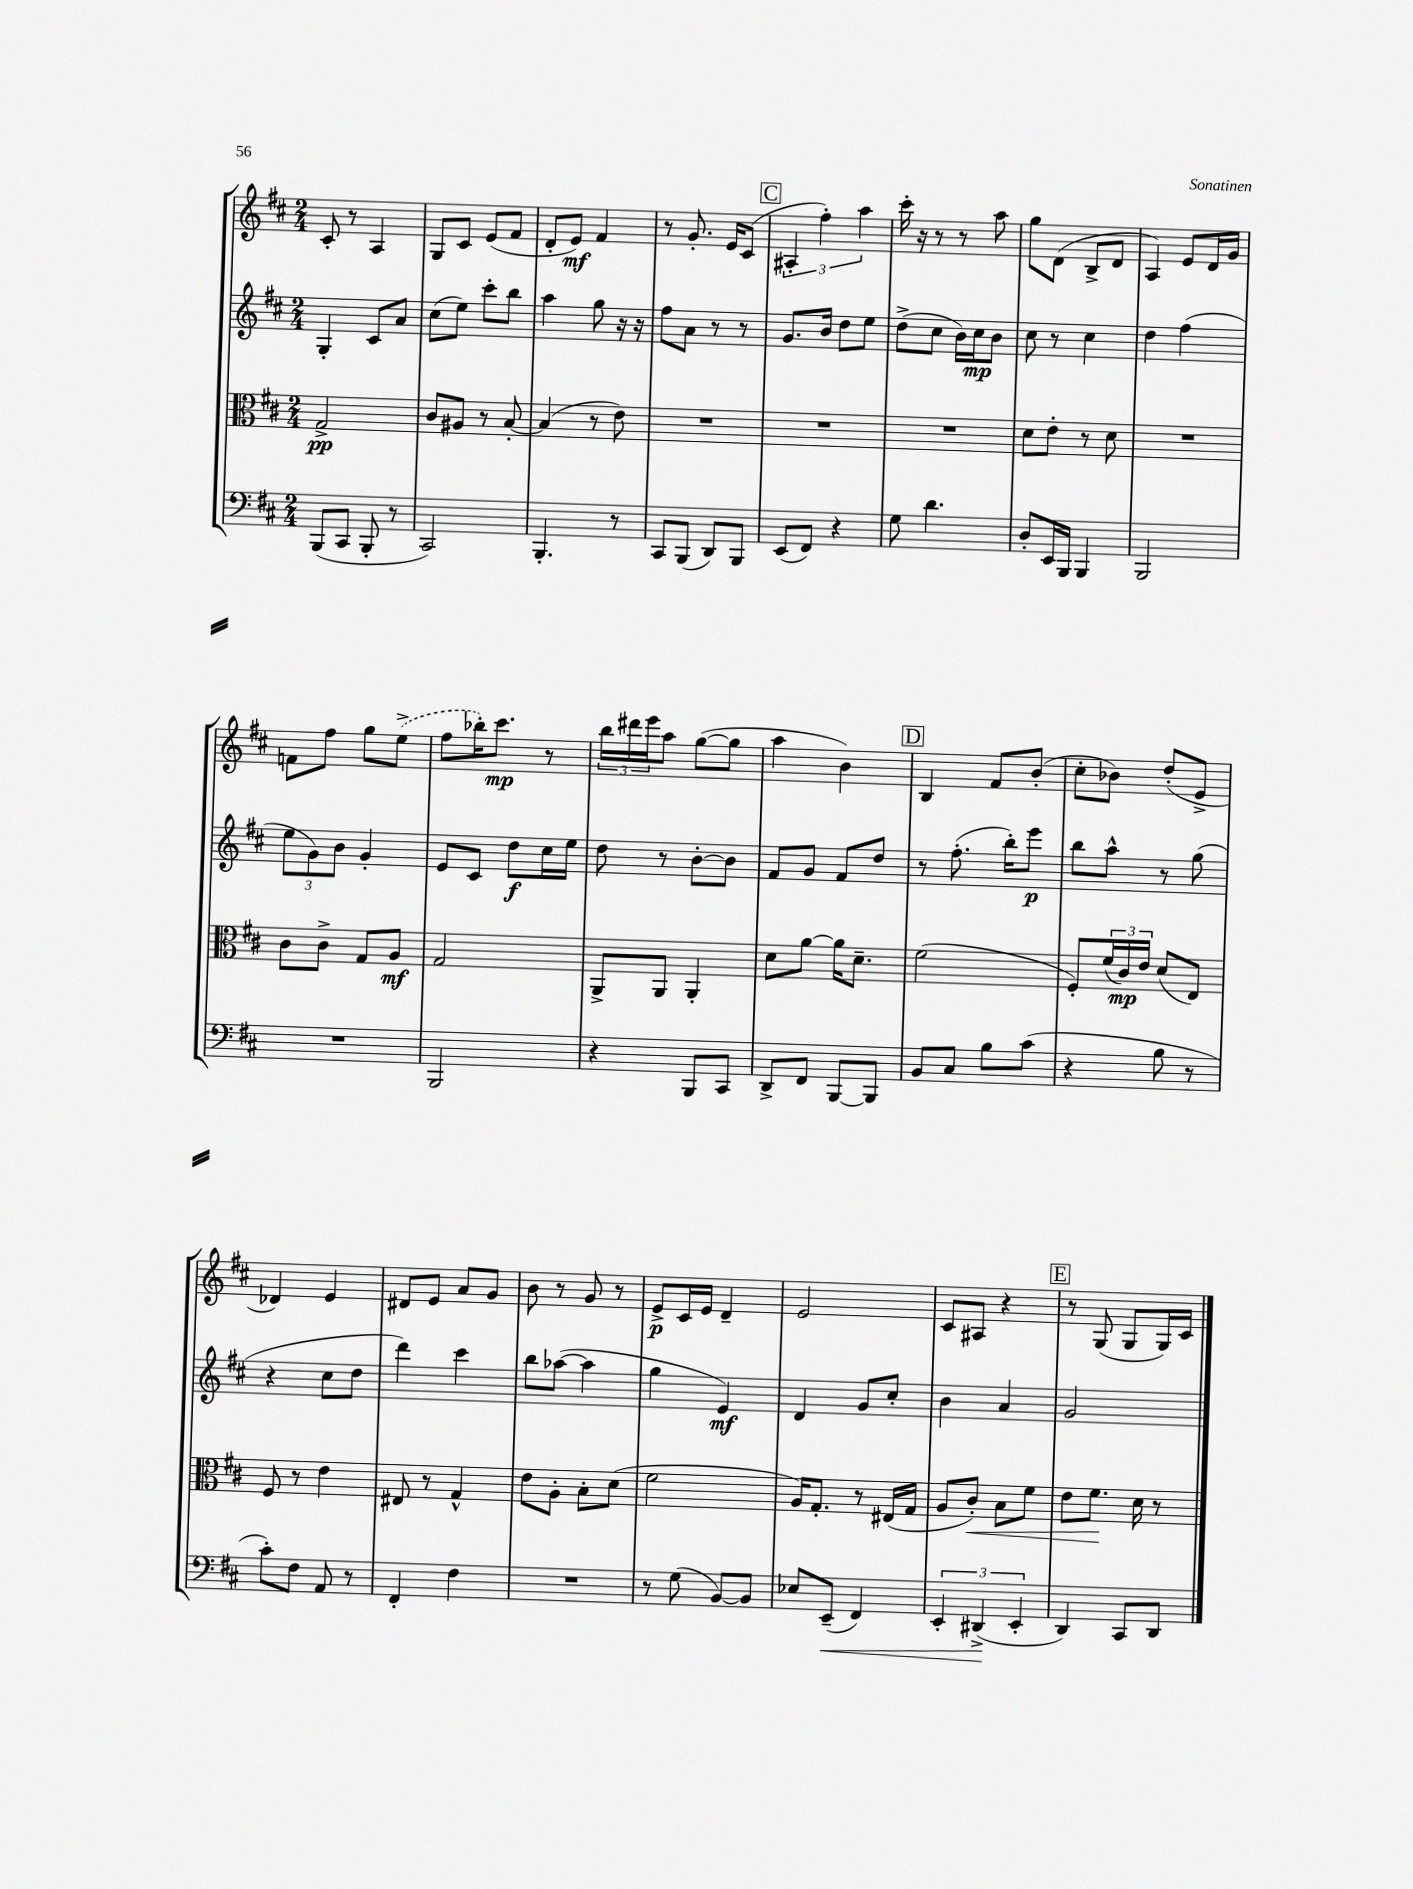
<<
\new StaffGroup <<
\new Staff = "s0" {
    \clef treble \key d \major \numericTimeSignature \time 2/4
    cis'8-. r8 a4 |
    g8 cis'8 e'8( fis'8 |
    d'8-. e'8\mf) fis'4 |
    r8 g'8.-. e'16 cis'8( |
    \mark \markup { \box "C" } \tuplet 3/2 { ais4-. fis''4-.) a''4 } |
    cis'''16-. r16 r8 r8 a''8 |
    g''8 d'8( b8-> d'8 |
    a4) e'8 d'16 g'16 |
    f'8 fis''8 g''8 \once \slurDashed e''8->( |
    fis''8 bes''16-.) cis'''8.\mp r8 |
    \tuplet 3/2 { b''16 dis'''16 e'''16 } a''8 g''8~( g''8 |
    a''4 b'4) |
    \mark \markup { \box "D" } b4 fis'8 b'8-.( |
    cis''8-. bes'8) d''8-.( e'8-> |
    des'4) e'4 |
    dis'8 e'8 a'8 g'8 |
    b'8 r8 g'8 r8 |
    e'8->\p cis'16 e'16 d'4-- |
    e'2 |
    cis'8 ais8 r4 |
    \mark \markup { \box "E" } r8 g8( g8 g16) cis'16 \bar "|." |
}
\new Staff = "s1" {
    \clef treble \key d \major \numericTimeSignature \time 2/4
    g4-. cis'8 a'8 |
    cis''8( e''8) cis'''8-. b''8 |
    a''4 g''8 r16 r16 |
    fis''8 a'8 r8 r8 |
    \mark \markup { \box "C" } g'8. b'16 d''8 e''8 |
    d''8->( cis''8 b'16) cis''16\mp b'8 |
    cis''8 r8 cis''4 |
    d''4 fis''4( |
    \tuplet 3/2 { e''8 g'8) b'8 } g'4-. |
    e'8 cis'8 d''8\f cis''16 e''16 |
    d''8 r8 b'8~-. b'8 |
    fis'8 g'8 fis'8 d''8 |
    \mark \markup { \box "D" } r8 fis''8.-.( b''16-.) e'''8\p |
    b''8 a''8-^ r8 g''8( |
    r4 cis''8 d''8 |
    d'''4) cis'''4 |
    b''8 aes''8~( aes''4 |
    g''4 e'4\mf) |
    d'4 g'8 cis''8-. |
    b'4 a'4 |
    \mark \markup { \box "E" } g'2 \bar "|." |
}
\new Staff = "s2" {
    \clef alto \key d \major \numericTimeSignature \time 2/4
    g2->\pp |
    cis'8 ais8 r8 b8~-. |
    b4( r8 e'8) |
    R2 |
    \mark \markup { \box "C" } R2 |
    R2 |
    d'8 e'8-. r8 d'8 |
    R2 |
    cis'8 cis'8-> g8 a8\mf |
    g2 |
    a,8-> a,8 a,4-. |
    d'8 a'8~ a'16 d'8.-- |
    \mark \markup { \box "D" } fis'2( |
    fis8-.) \tuplet 3/2 { fis'16( cis'16\mp) e'16 } d'8( e8) |
    fis8 r8 e'4 |
    eis8 r8 g4-^ |
    e'8 a8-. b8-. d'8( |
    fis'2 |
    a16) g8.-. r8 eis16( g16 |
    a8 cis'8-.\<) b8 fis'8 |
    \mark \markup { \box "E" } e'8 fis'8.\! d'16 r8 \bar "|." |
}
\new Staff = "s3" {
    \clef bass \key d \major \numericTimeSignature \time 2/4
    b,,8( cis,8 b,,8-. r8 |
    cis,2) |
    b,,4.-. r8 |
    cis,8 b,,8( d,8) b,,8 |
    \mark \markup { \box "C" } e,8( fis,8) r4 |
    g8 d'4. |
    d8-. e,16 b,,16 b,,4 |
    b,,2 |
    R2 |
    b,,2 |
    r4 b,,8 cis,8 |
    d,8-> fis,8 b,,8~ b,,8 |
    \mark \markup { \box "D" } b,8 cis8 b8 cis'8( |
    r4 b8 r8 |
    cis'8-.) fis8 a,8 r8 |
    fis,4-. fis4 |
    R2 |
    r8 g8( b,8~) b,8 |
    ees8 e,8--\<( fis,4) |
    \tuplet 3/2 { e,4-. dis,4->\!( e,4-. } |
    \mark \markup { \box "E" } d,4) cis,8 d,8 \bar "|." |
}
>>
>>
\layout { \context { \Score \remove "Bar_number_engraver" } }
